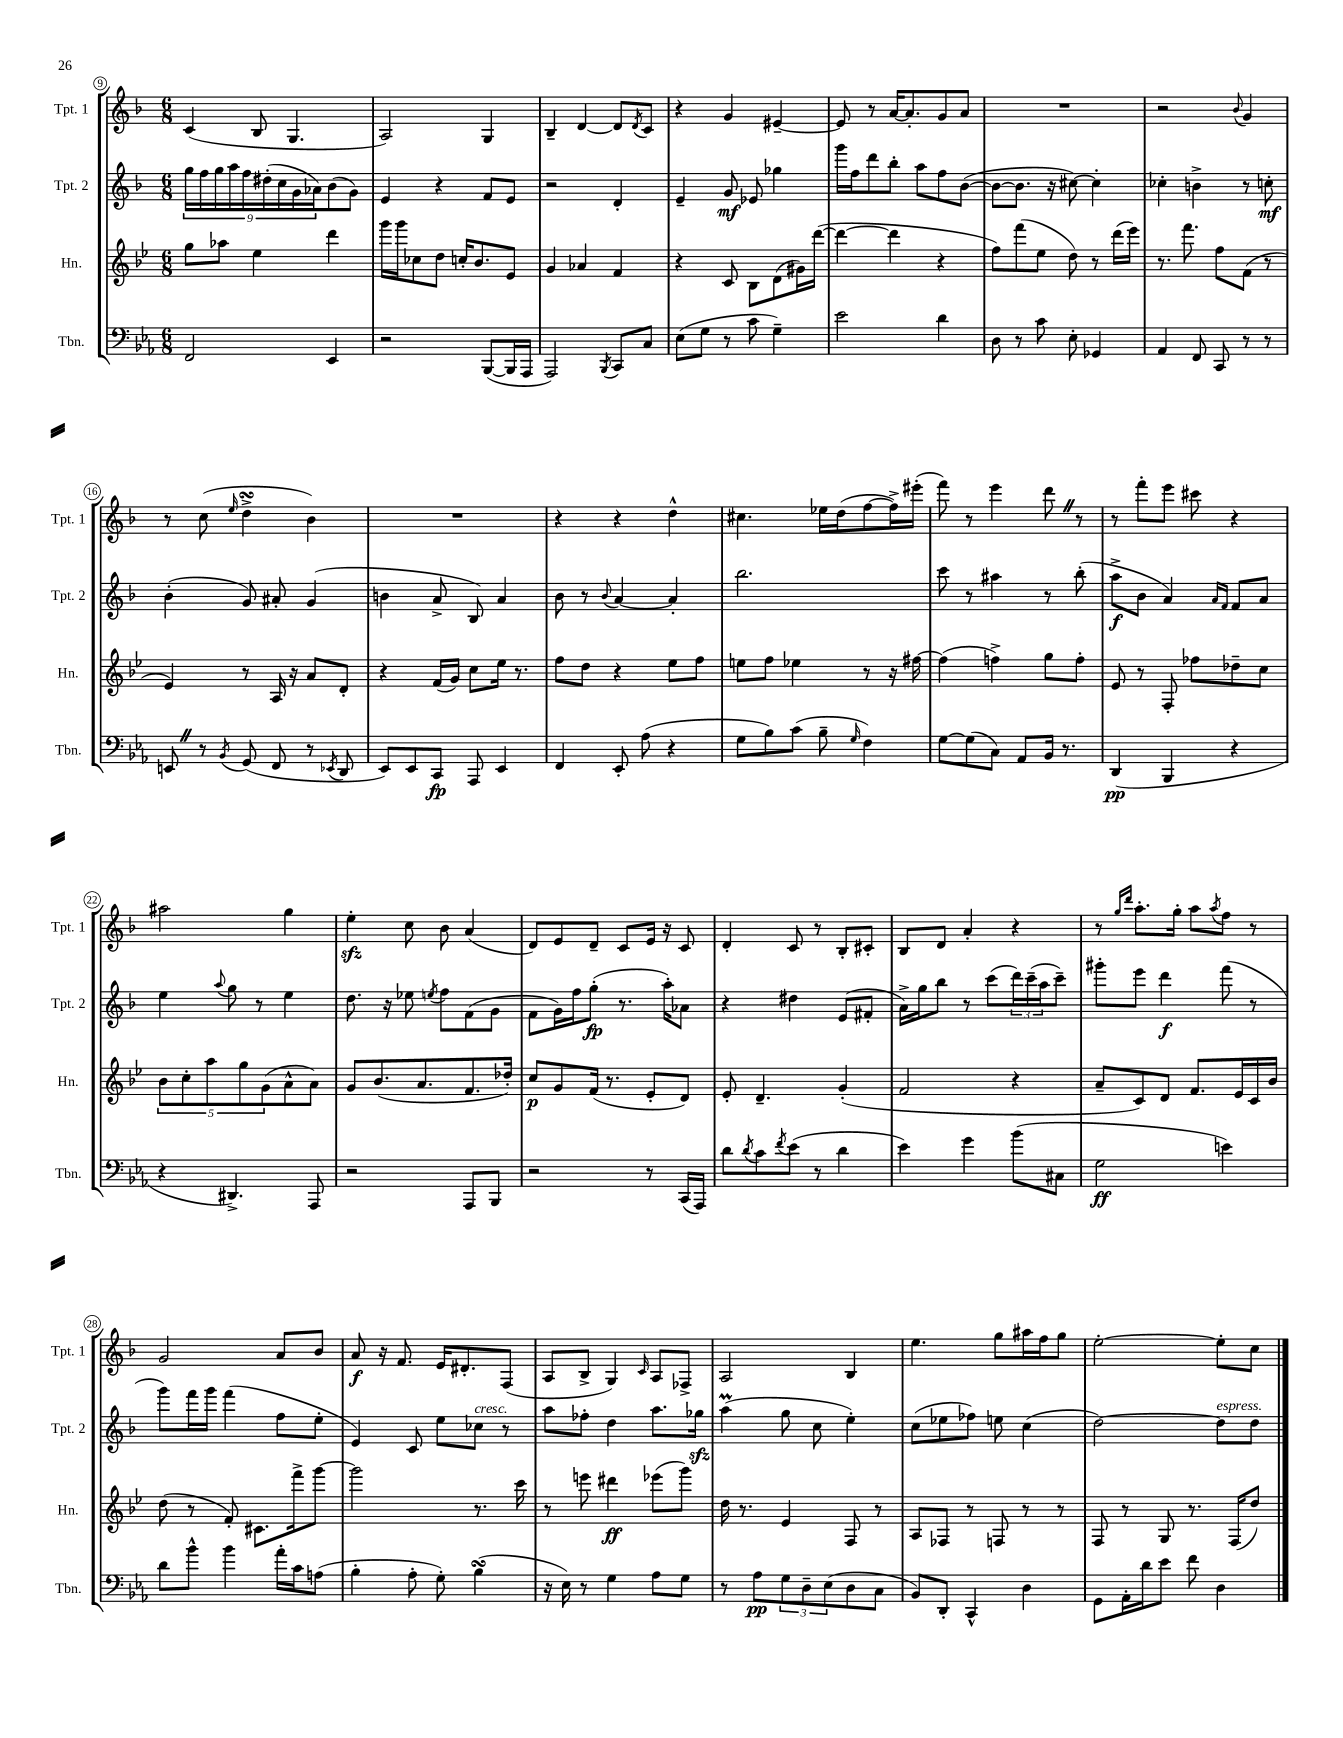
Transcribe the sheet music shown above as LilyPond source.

<<
\new StaffGroup <<
\new Staff = "s0" \with { instrumentName = "Tpt. 1" shortInstrumentName = "Tpt. 1" } {
    \clef treble \key f \major \numericTimeSignature \time 6/8
    c'4( bes8 g4. |
    a2) g4 |
    bes4-- d'4~ d'8 \acciaccatura { d'8 } c'8 |
    r4 g'4 eis'4~-- |
    eis'8 r8 a'16~ a'8.-. g'8 a'8 |
    R2. |
    r2 \appoggiatura { bes'8 } g'4 |
    r8 c''8( \grace { e''16 } d''4->\turn bes'4) |
    R2. |
    r4 r4 d''4-^ |
    cis''4. ees''16 d''16( f''8~ f''16->) eis'''16-.( |
    f'''8) r8 e'''4 d'''8 \once \override BreathingSign.text = \markup { \musicglyph "scripts.caesura.straight" } \breathe r8 |
    r8 f'''8-. e'''8 cis'''8 r4 |
    ais''2 g''4 |
    e''4-.\sfz c''8 bes'8 a'4( |
    d'8) e'8 d'8-- c'8 e'16 r16 c'8 |
    d'4-. c'8 r8 bes8-. cis'8-. |
    bes8 d'8 a'4-. r4 |
    r8 \grace { g''16 d'''16 } a''8.-. g''16-. a''8 \acciaccatura { a''8 } f''8 r8 |
    g'2 a'8 bes'8 |
    a'8\f r16 f'8. e'16 dis'8.-. f8( |
    a8 bes8-> g4) \grace { c'16 } a8 fes8-> |
    a2 bes4 |
    e''4. g''8 ais''16 f''16 g''8 |
    e''2~-. e''8-. c''8 \bar "|." |
}
\new Staff = "s1" \with { instrumentName = "Tpt. 2" shortInstrumentName = "Tpt. 2" } {
    \clef treble \key f \major \numericTimeSignature \time 6/8
    \tuplet 9/8 { g''16 f''16 g''16 a''16 f''16 dis''16-.( c''16 g'16 aes'16) } bes'8( g'8) |
    e'4 r4 f'8 e'8 |
    r2 d'4-. |
    e'4-- g'8\mf ees'8 ges''4 |
    g'''16 f''16 d'''8 bes''8-. a''8 f''8 bes'8~( |
    bes'8~ bes'8. r16 cis''8~) cis''4-. |
    ces''4-. b'4-> r8 c''8-.\mf |
    bes'4-.( g'8) ais'8-. g'4( |
    b'4 a'8-> bes8) a'4 |
    bes'8 r8 \appoggiatura { bes'8 } a'4~ a'4-. |
    bes''2. |
    c'''8 r8 ais''4 r8 bes''8-.( |
    a''8->\f bes'8 a'4) \grace { a'16 f'16 } f'8 a'8 |
    e''4 \appoggiatura { a''8 } g''8 r8 e''4 |
    d''8. r16 ees''8 \acciaccatura { e''8 } f''8 f'8( g'8 |
    f'8 g'16) f''16 g''8-.\fp( r8. a''16-.) aes'8 |
    r4 dis''4 e'8( fis'8-. |
    a'16->) g''16 bes''8 r8 c'''8( \tuplet 3/2 { d'''16) c'''16--( a''16 } c'''8--) |
    gis'''8-. e'''8 d'''4\f f'''8( r8 |
    g'''8) f'''16 g'''16 f'''4( f''8 e''8-. |
    e'4) c'8 e''8 ces''8^\markup { \italic "cresc." } r8 |
    a''8 fes''8-. d''4 a''8. ges''16\sfz |
    a''4\prall( g''8 c''8 e''4-.) |
    c''8( ees''8 fes''8) e''8 c''4( |
    d''2~) d''8^\markup { \italic "espress." } d''8 \bar "|." |
}
\new Staff = "s2" \with { instrumentName = "Hn." shortInstrumentName = "Hn." } {
    \clef treble \key bes \major \numericTimeSignature \time 6/8
    g''8 aes''8 ees''4 d'''4 |
    g'''16 g'''16 ces''8 d''8 c''16-. bes'8. ees'8 |
    g'4 aes'4 f'4 |
    r4 c'8 bes8 d'8( gis'16) d'''16~( |
    d'''4~ d'''4 r4 |
    f''8) f'''8( ees''8 d''8) r8 d'''16( ees'''16) |
    r8. f'''8. f''8 f'8( r8 |
    ees'4) r8 a16 r16 a'8 d'8-. |
    r4 f'16( g'16) c''8 ees''16 r8. |
    f''8 d''8 r4 ees''8 f''8 |
    e''8 f''8 ees''4 r8 r16 fis''16~ |
    fis''4( f''4->) g''8 f''8-. |
    ees'8 r8 f8-. fes''8 des''8-- c''8 |
    \tuplet 5/4 { bes'8 c''8-. a''8 g''8 g'8( } a'8-^ a'8) |
    g'8 bes'8.( a'8. f'8. des''16-.) |
    c''8\p g'8 f'16( r8. ees'8-. d'8) |
    ees'8-. d'4.-- g'4-.( |
    f'2 r4 |
    a'8-- c'8) d'8 f'8. ees'16 c'16 bes'16 |
    d''8( r8 f'8-.) cis'8. f'''16-> g'''8~ |
    g'''2 r8. c'''16 |
    r8 e'''8 dis'''4\ff ees'''8( g'''8) |
    d''16 r8. ees'4 f8 r8 |
    a8 fes8 r8 f8 r8 r8 |
    f8 r8 g8 r8. f16( d''8) \bar "|." |
}
\new Staff = "s3" \with { instrumentName = "Tbn." shortInstrumentName = "Tbn." } {
    \clef bass \key ees \major \numericTimeSignature \time 6/8
    f,2 ees,4 |
    r2 bes,,8~( bes,,16 aes,,16 |
    aes,,2) \acciaccatura { bes,,8 } c,8 c8 |
    ees8( g8 r8 c'8 g4--) |
    ees'2 d'4 |
    d8 r8 c'8 ees8-. ges,4 |
    aes,4 f,8 c,8 r8 r8 |
    e,8 \once \override BreathingSign.text = \markup { \musicglyph "scripts.caesura.straight" } \breathe r8 \acciaccatura { bes,8 } g,8( f,8 r8 \acciaccatura { ees,8 } d,8 |
    ees,8) ees,8 c,8\fp aes,,8 ees,4 |
    f,4 ees,8-. aes8( r4 |
    g8 bes8) c'8( bes8-- \grace { g16 } f4) |
    g8~ g8( c8) aes,8 bes,16 r8. |
    d,4\pp( bes,,4 r4 |
    r4 dis,4.->) aes,,8 |
    r2 aes,,8 bes,,8 |
    r2 r8 c,16( aes,,16) |
    d'8 \acciaccatura { d'8 } c'8 \acciaccatura { f'8 } ees'8( r8 d'4 |
    ees'4) g'4 bes'8( cis8 |
    g2\ff e'4) |
    d'8 bes'8-^ bes'4 aes'16-. c'16 a8( |
    bes4-. aes8-. g8-.) bes4\turn( |
    r16 ees16) r8 g4 aes8 g8 |
    r8 aes8\pp \tuplet 3/2 { g8 d8-- ees8( } d8 c8 |
    bes,8) d,8-. c,4-^ d4 |
    g,8 aes,16-. d'16 ees'8 f'8 d4 \bar "|." |
}
>>
>>
\layout { \context { \Score currentBarNumber = #9 \override BarNumber.stencil = #(make-stencil-circler 0.1 0.3 ly:text-interface::print) } }
